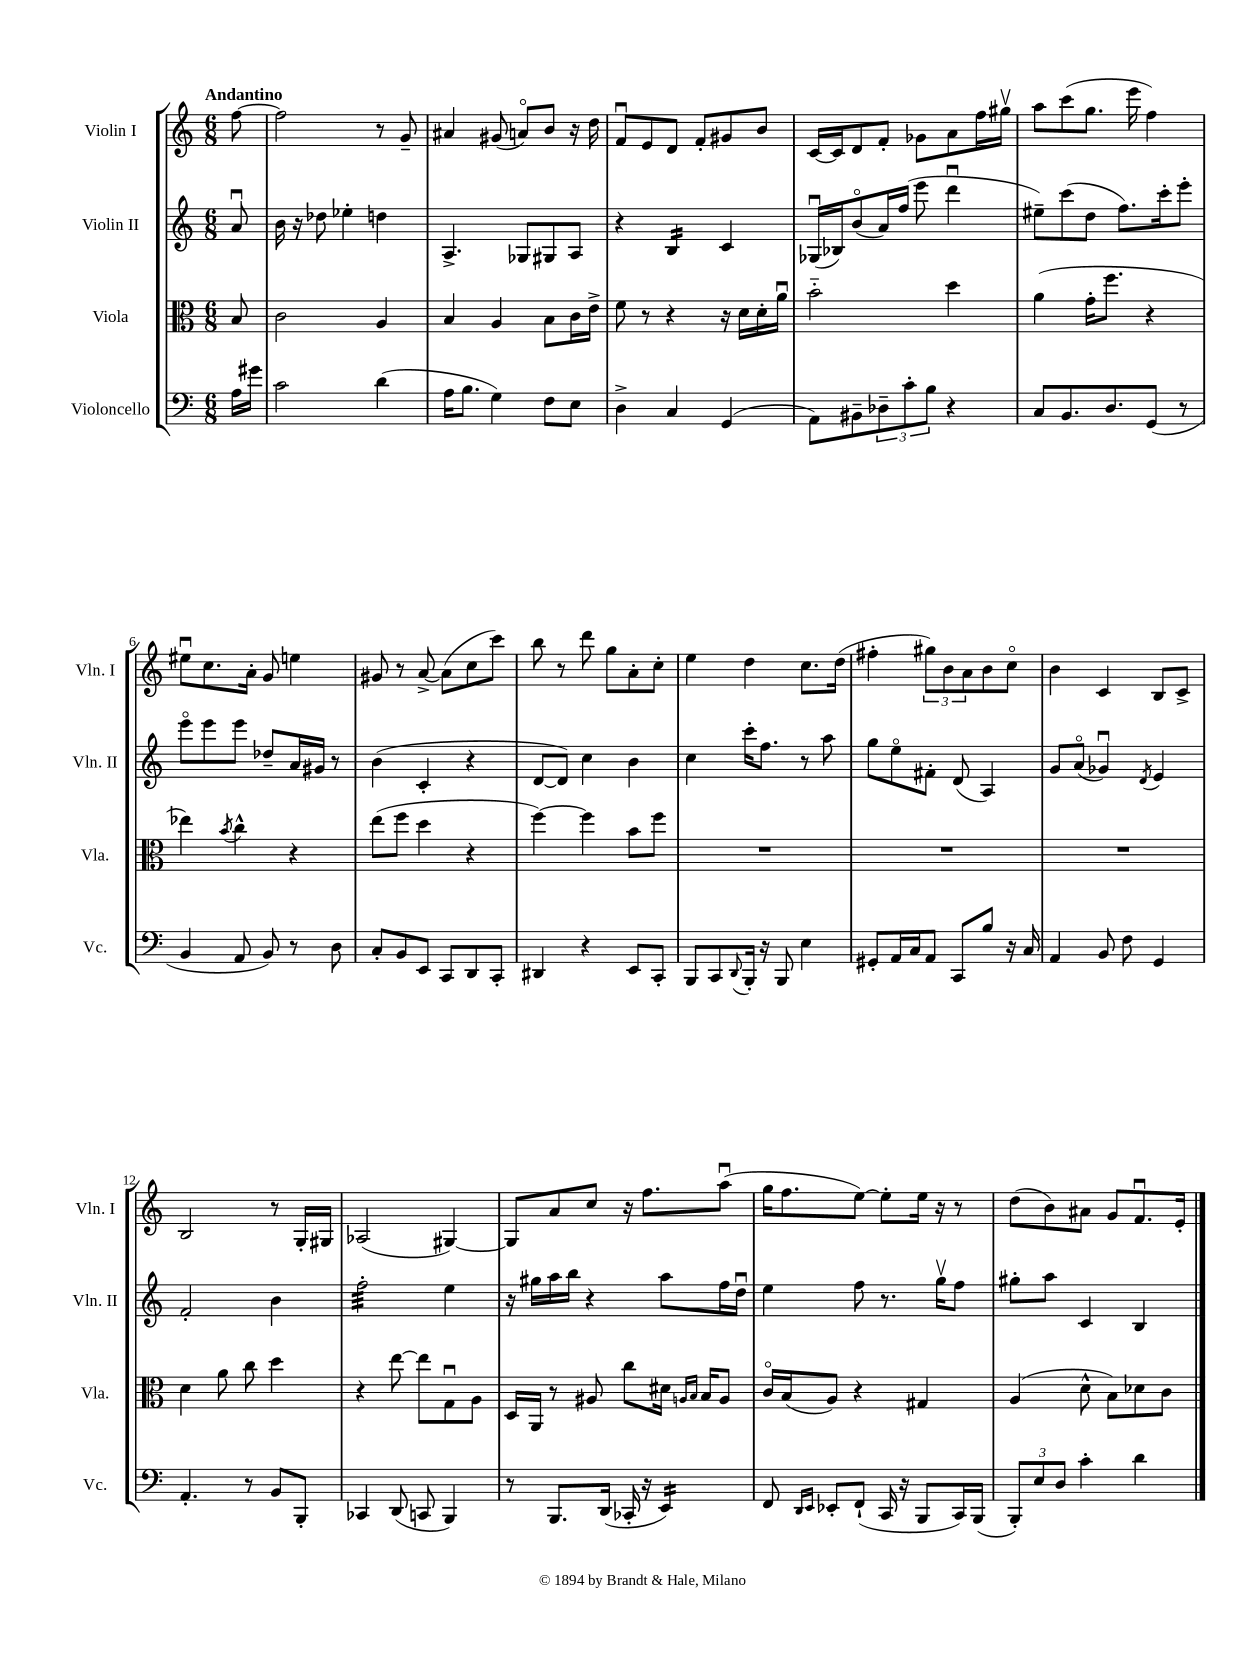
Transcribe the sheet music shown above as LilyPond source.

<<
\new StaffGroup <<
\new Staff = "s0" \with { instrumentName = "Violin I" shortInstrumentName = "Vln. I" } {
    \clef treble \key c \major \numericTimeSignature \time 6/8 \partial 8 \tempo "Andantino"
    f''8~ |
    f''2 r8 g'8-- |
    ais'4 gis'8( a'8\flageolet) b'8 r16 d''16 |
    f'8\downbow e'8 d'8 f'8-. gis'8 b'8 |
    c'16~ c'16 d'8 f'8-. ges'8 a'8 f''16 gis''16\upbow |
    a''8 c'''8( g''8. e'''16 f''4) |
    eis''8\downbow c''8. a'16-. g'8 e''4 |
    gis'8 r8 a'8~-> a'8( c''8 c'''8) |
    b''8 r8 d'''8 g''8 a'8-. c''8-. |
    e''4 d''4 c''8. d''16( |
    fis''4-. \tuplet 3/2 { gis''8) b'8 a'8 } b'8 c''8\flageolet |
    b'4 c'4 b8 c'8-> |
    b2 r8 g16-. gis16 |
    aes2( gis4~) |
    gis8 a'8 c''8 r16 f''8. a''8\downbow( |
    g''16 f''8. e''8~) e''8-. e''16 r16 r8 |
    d''8( b'8) ais'8 g'8 f'8.\downbow e'16-. \bar "|." |
}
\new Staff = "s1" \with { instrumentName = "Violin II" shortInstrumentName = "Vln. II" } {
    \clef treble \key c \major \numericTimeSignature \time 6/8 \partial 8
    a'8\downbow |
    b'16 r16 des''8 ees''4-. d''4 |
    a4.-> ges8 gis8 a8 |
    r4 b4:16 c'4 |
    ges16\downbow( bes16) b'8\flageolet( a'16) f''16( e'''8 d'''4\downbow |
    eis''8--) c'''8( d''8 f''8.) c'''16-. e'''8-. |
    e'''8\flageolet e'''8 e'''8 des''8-- a'16 gis'16 r8 |
    b'4( c'4-. r4 |
    d'8~ d'8) c''4 b'4 |
    c''4 c'''16-. f''8. r8 a''8 |
    g''8 e''8\flageolet fis'8-. d'8( a4) |
    g'8 a'8\flageolet( ges'4\downbow) \acciaccatura { d'8 } e'4 |
    f'2-. b'4 |
    f''2:32-. e''4 |
    r16 gis''16 a''16 b''16 r4 a''8 f''16 d''16\downbow |
    e''4 f''8 r8. g''16\upbow f''8 |
    gis''8-. a''8 c'4 b4 \bar "|." |
}
\new Staff = "s2" \with { instrumentName = "Viola" shortInstrumentName = "Vla." } {
    \clef alto \key c \major \numericTimeSignature \time 6/8 \partial 8
    b8 |
    c'2 a4 |
    b4 a4 b8 c'16 e'16-> |
    f'8 r8 r4 r16 d'16 d'16-. a'16\downbow |
    b'2-_ d''4 |
    a'4( g'16-. f''8. r4 |
    ees''4) \acciaccatura { b'8 } c''4-^ r4 |
    e''8( f''8 d''4 r4 |
    f''4~) f''4 b'8 f''8 |
    R2. |
    R2. |
    R2. |
    d'4 a'8 c''8 d''4 |
    r4 e''8~ e''8 g8\downbow a8 |
    d16 a,16 r8 ais8 c''8 dis'16 \grace { a16 b16 } b16 a8 |
    c'16\flageolet b16( a8) r4 gis4 |
    a4( d'8-^ b8) des'8 c'8 \bar "|." |
}
\new Staff = "s3" \with { instrumentName = "Violoncello" shortInstrumentName = "Vc." } {
    \clef bass \key c \major \numericTimeSignature \time 6/8 \partial 8
    a16 gis'16 |
    c'2 d'4( |
    a16 b8. g4) f8 e8 |
    d4-> c4 g,4( |
    a,8) bis,8-- \tuplet 3/2 { des8-- c'8-. b8 } r4 |
    c8 b,8. d8. g,8( r8 |
    b,4 a,8 b,8) r8 d8 |
    c8-. b,8 e,8 c,8 d,8 c,8-. |
    dis,4 r4 e,8 c,8-. |
    b,,8 c,8 \appoggiatura { d,8 } b,,16-. r16 b,,8 e4 |
    gis,8-. a,16 c16 a,8 c,8 b8 r16 c16 |
    a,4 b,8 f8 g,4 |
    a,4.-. r8 b,8 b,,8-. |
    ces,4 d,8( c,8 b,,4) |
    r8 b,,8. d,16( ces,16-. r16 e,4:16) |
    f,8 \grace { d,16 e,16 } ees,8-. f,8-!( c,16 r16 b,,8 c,16) b,,16( |
    \tuplet 3/2 { b,,8-.) e8 d8 } c'4-. d'4 \bar "|." |
}
>>
>>
